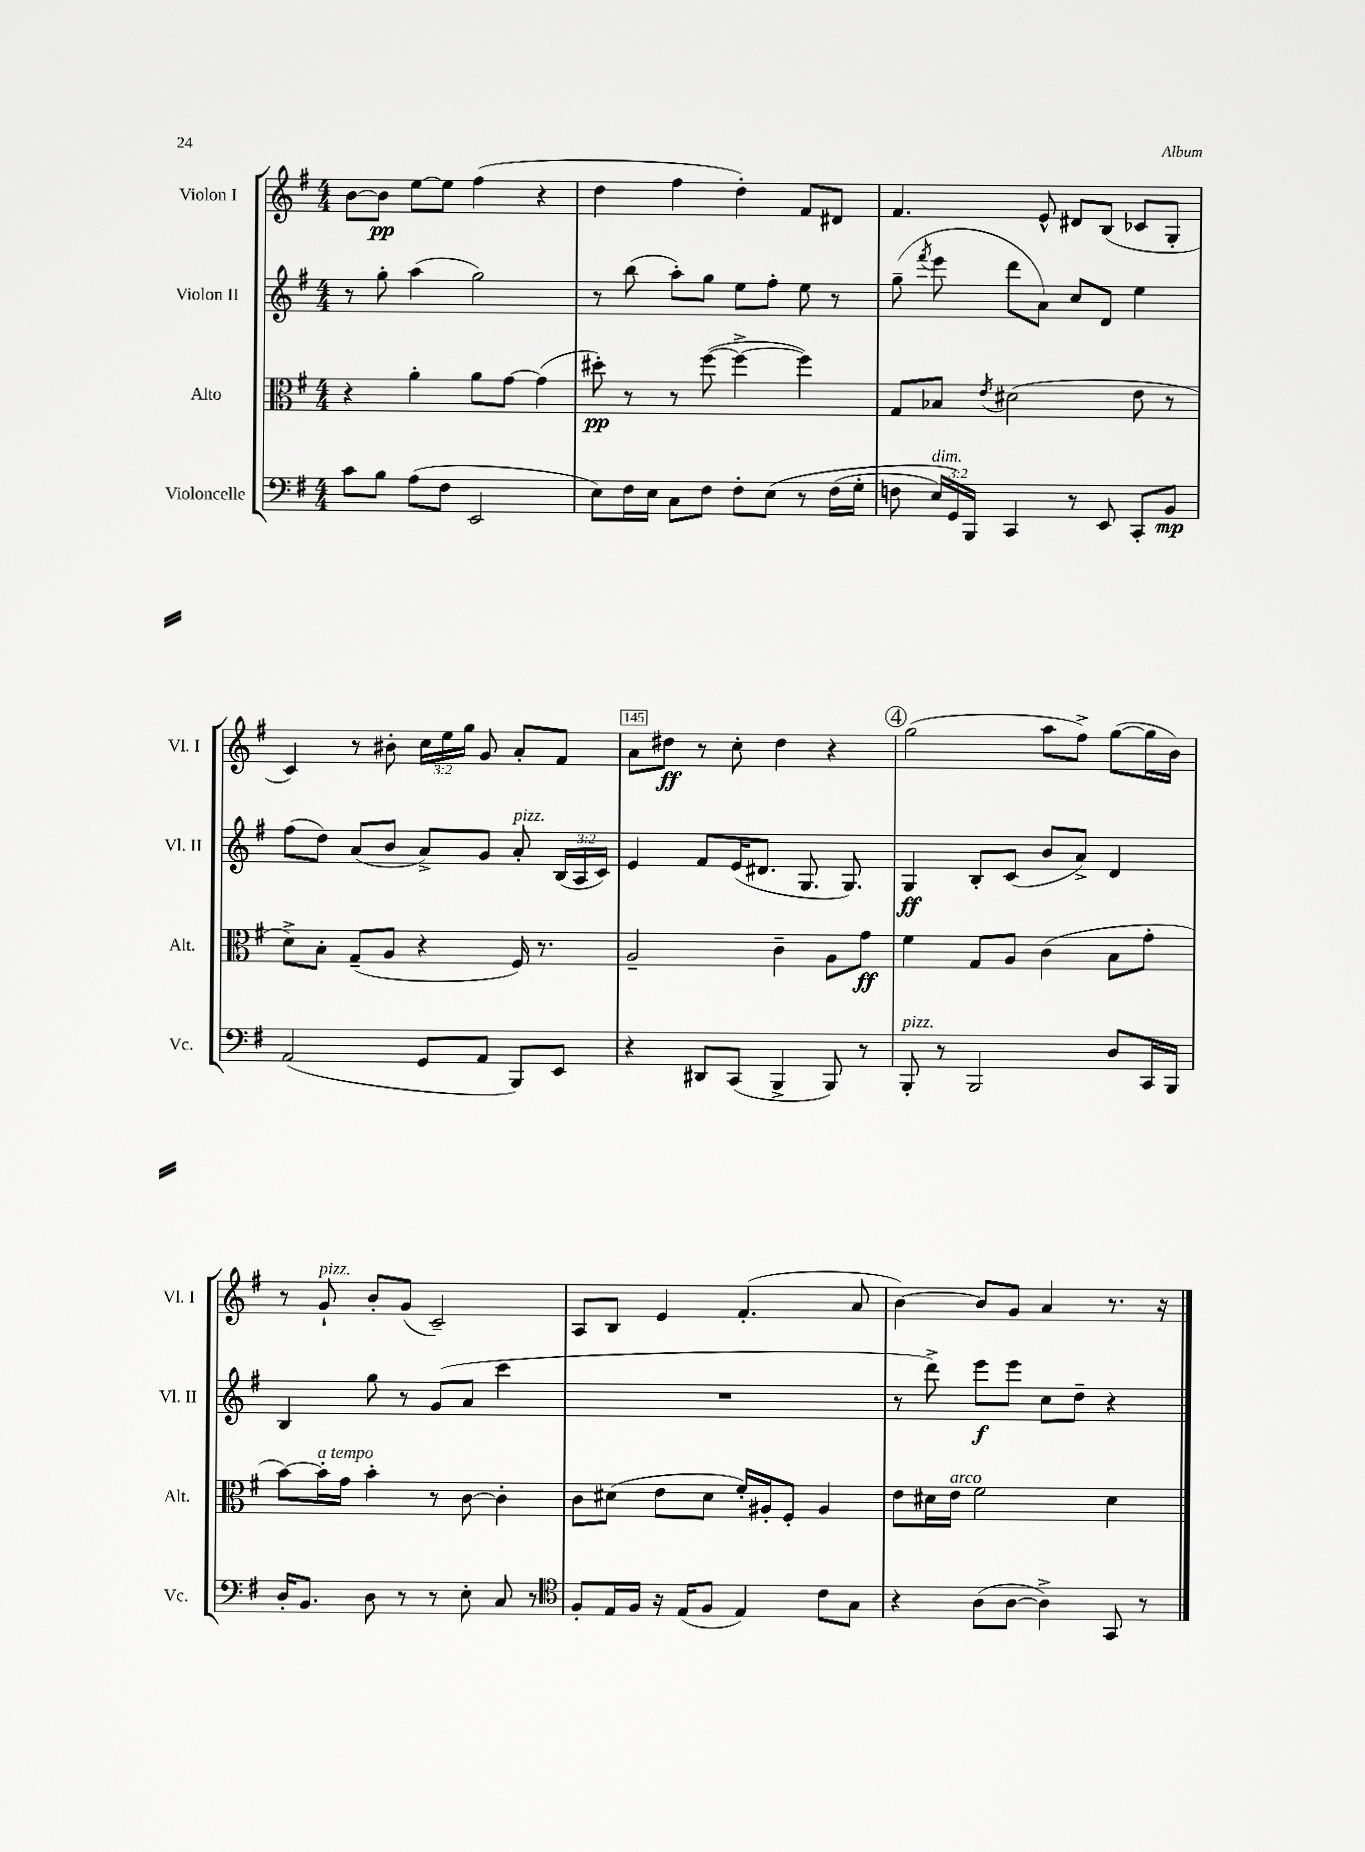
<<
\new StaffGroup <<
\new Staff = "s0" \with { instrumentName = "Violon I" shortInstrumentName = "Vl. I" } {
    \clef treble \key g \major \numericTimeSignature \time 4/4 \override Staff.TupletNumber.text = #tuplet-number::calc-fraction-text
    \autoBeamOff b'8[~ b'8]\pp e''8[~ e''8] fis''4( r4 |
    d''4 fis''4 d''4-.) fis'8[ dis'8] |
    fis'4. e'8-^ dis'8[ b8]( ces'8[ g8]-. |
    c'4) r8 bis'8-. \tuplet 3/2 { c''16[ e''16 g''16] } g'8 a'8[-. fis'8] |
    a'8[ dis''8]\ff r8 c''8-. dis''4 r4 |
    \mark \markup { \circle "4" } g''2( a''8[ fis''8]->) g''8[~( g''16 b'16]) |
    r8 g'8-!^\markup { \italic "pizz." } b'8[-. g'8]( c'2--) |
    a8[ b8] e'4 fis'4.-.( a'8 |
    b'4~) b'8[ g'8] a'4 r8. r16 \bar "|." |
}
\new Staff = "s1" \with { instrumentName = "Violon II" shortInstrumentName = "Vl. II" } {
    \clef treble \key g \major \numericTimeSignature \time 4/4 \override Staff.TupletNumber.text = #tuplet-number::calc-fraction-text
    \autoBeamOff r8 g''8-. a''4( g''2) |
    r8 b''8( a''8[-.) g''8] e''8[ fis''8]-. e''8 r8 |
    g''8--( \acciaccatura { fis'''8 } e'''8 d'''8[ a'8]) c''8[ d'8] e''4 |
    fis''8[( d''8]) a'8[( b'8] a'8[->) g'8] a'8-.^\markup { \italic "pizz." } \tuplet 3/2 { b16[( a16 c'16]) } |
    e'4 fis'8[ e'16( dis'8.] g8. g8.) |
    \mark \markup { \circle "4" } g4\ff b8[-. c'8]( b'8[ a'8]->) d'4 |
    b4 g''8 r8 g'8[( a'8] c'''4 |
    R1 |
    r8 d'''8->) e'''8[\f e'''8] c''8[ d''8]-- r4 \bar "|." |
}
\new Staff = "s2" \with { instrumentName = "Alto" shortInstrumentName = "Alt." } {
    \clef alto \key g \major \numericTimeSignature \time 4/4
    \autoBeamOff r4 a'4-. a'8[ g'8]~ g'4( |
    dis''8-.\pp) r8 r8 fis''8~( fis''4~-> fis''4) |
    g8[ bes8] \acciaccatura { e'8 } dis'2( e'8 r8 |
    d'8[->) b8]-. g8[--( a8] r4 fis16) r8. |
    a2-- c'4-- a8[ g'8]\ff |
    \mark \markup { \circle "4" } fis'4 g8[ a8] c'4( b8[ g'8]-. |
    b'8[~) b'16-.^\markup { \italic "a tempo" } g'16] b'4-. r8 c'8~ c'4-. |
    c'8[ dis'8]( e'8[ dis'8] fis'16[-.) ais16-. fis8]-. ais4 |
    e'8[ dis'16 e'16]^\markup { \italic "arco" } fis'2 dis'4 \bar "|." |
}
\new Staff = "s3" \with { instrumentName = "Violoncelle" shortInstrumentName = "Vc." } {
    \clef bass \key g \major \numericTimeSignature \time 4/4 \override Staff.TupletNumber.text = #tuplet-number::calc-fraction-text
    \autoBeamOff c'8[ b8] a8[( fis8] e,2 |
    e8[) fis16 e16] c8[ fis8] fis8[-. e8]\( r8 fis16[( g16]-. |
    f8 \tuplet 3/2 { e16[^\markup { \italic "dim." }) g,16\) b,,16] } c,4 r8 e,8 c,8[-. b,8]\mp |
    a,2( g,8[ a,8] b,,8[) e,8] |
    r4 dis,8[ c,8]( b,,4-> b,,8) r8 |
    \mark \markup { \circle "4" } b,,8-.^\markup { \italic "pizz." } r8 b,,2 d8[ c,16 b,,16] |
    d16[-. b,8.] d8 r8 r8 e8-. c8 r8 |
    \clef tenor fis8[-. e16 fis16] r16 e16[( fis8] e4) c'8[ g8] |
    r4 a8[( a8]~ a4->) g,8 r8 \bar "|." |
}
>>
>>
\layout { \context { \Score currentBarNumber = #141 \override BarNumber.break-visibility = ##(#f #t #t) barNumberVisibility = #(every-nth-bar-number-visible 5) \override BarNumber.stencil = #(make-stencil-boxer 0.1 0.3 ly:text-interface::print) } }
